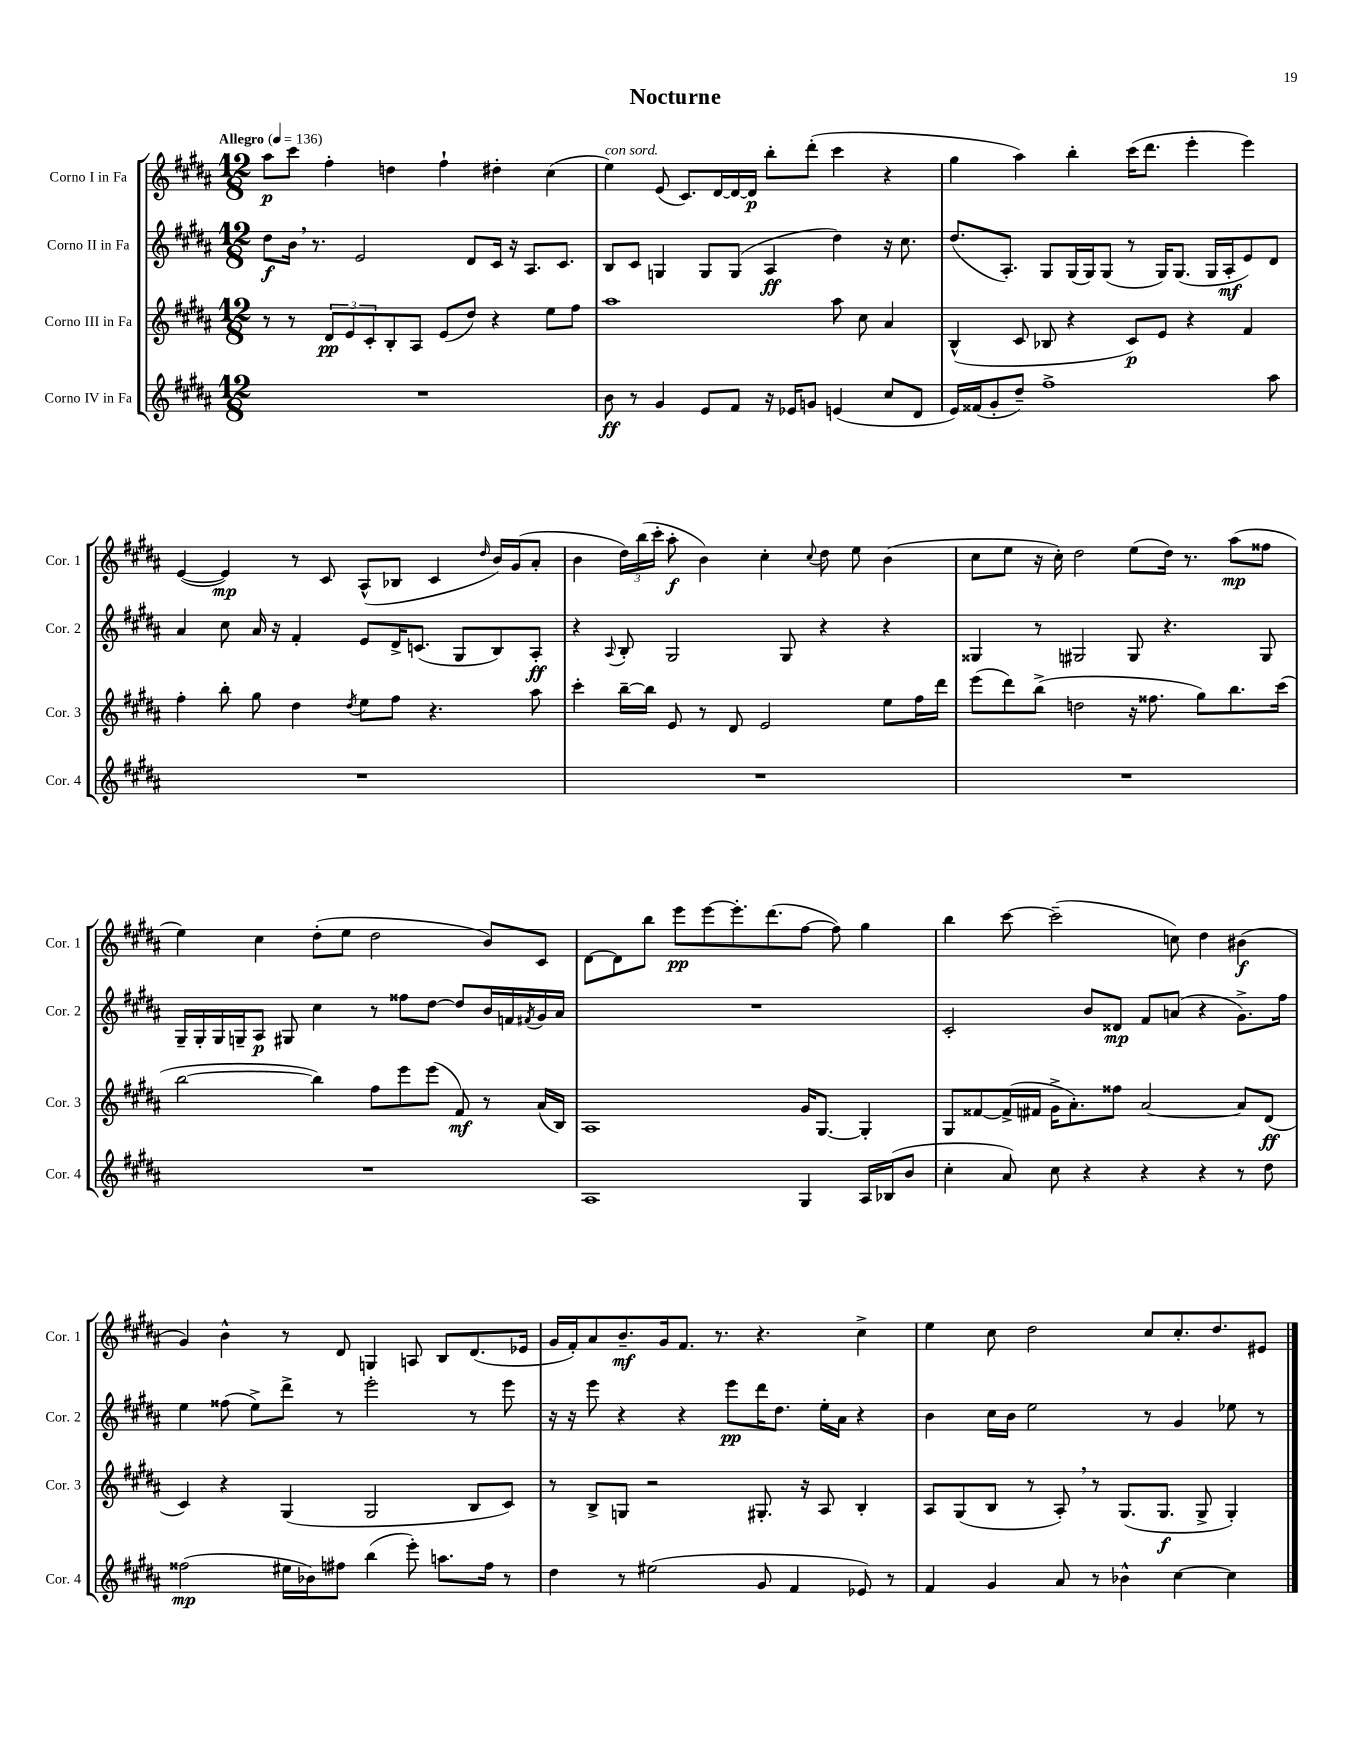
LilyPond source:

\header { title = "Nocturne" }
<<
\new StaffGroup <<
\new Staff = "s0" \with { instrumentName = "Corno I in Fa" shortInstrumentName = "Cor. 1" } {
    \clef treble \key b \major \numericTimeSignature \time 12/8 \tempo "Allegro" 4 = 136
    ais''8\p cis'''8 fis''4-. d''4 fis''4-! dis''4-. cis''4( |
    e''4^\markup { \italic "con sord." }) e'8( cis'8.) dis'16~ dis'16~ dis'16\p b''8-. dis'''8-.( cis'''4 r4 |
    gis''4 ais''4) b''4-. cis'''16( dis'''8. e'''4-. e'''4) |
    e'4~( e'4\mp) r8 cis'8 ais8-^( bes8 cis'4 \grace { dis''16 } b'16) gis'16( ais'8-. |
    b'4 \tuplet 3/2 { dis''16) b''16( cis'''16-. } ais''8-.\f b'4) cis''4-. \appoggiatura { cis''8 } dis''8 e''8 b'4( |
    cis''8 e''8 r16 cis''16-.) dis''2 e''8( dis''16) r8. ais''8\mp( fisis''8 |
    e''4) cis''4 dis''8-.( e''8 dis''2 b'8) cis'8 |
    dis'8~ dis'8 b''8 e'''8\pp e'''8~ e'''8.-. dis'''8.( fis''8~ fis''8) gis''4 |
    b''4 cis'''8~ cis'''2--( c''8) dis''4 bis'4\f( |
    gis'4) b'4-^ r8 dis'8 g4 a8 b8 dis'8.( ees'16 |
    gis'16 fis'16-.) ais'8 b'8.--\mf gis'16 fis'8. r8. r4. cis''4-> |
    e''4 cis''8 dis''2 cis''8 cis''8.-. dis''8. eis'8 \bar "|." |
}
\new Staff = "s1" \with { instrumentName = "Corno II in Fa" shortInstrumentName = "Cor. 2" } {
    \clef treble \key b \major \numericTimeSignature \time 12/8
    dis''8\f b'16 \breathe r8. e'2 dis'8 cis'16 r16 ais8. cis'8. |
    b8 cis'8 g4 g8 g8( ais4\ff dis''4) r16 cis''8. |
    dis''8.( ais8.-.) gis8 gis16( gis16) gis8( r8 gis16) gis8.( gis16 ais16-.\mf e'8) dis'8 |
    ais'4 cis''8 ais'16 r16 fis'4-. e'8 dis'16-> c'8.( gis8 b8) ais8-.\ff |
    r4 \appoggiatura { ais8 } b8-. gis2 gis8 r4 r4 |
    gisis4 r8 gis2 gis8 r4. gis8 |
    gis16-- gis16-. gis16 g16-- ais8\p gis8 cis''4 r8 fisis''8 dis''8~ dis''8 b'16 f'16 \acciaccatura { fis'8 } gis'16 ais'16 |
    R1. |
    cis'2-. b'8 disis'8\mp fis'8 a'8( r4 gis'8.->) fis''16 |
    e''4 fisis''8( e''8->) dis'''8-> r8 e'''2-. r8 e'''8 |
    r16 r16 e'''8 r4 r4 e'''8\pp dis'''16 dis''8. e''16-. ais'16 r4 |
    b'4 cis''16 b'16 e''2 r8 gis'4 ees''8 r8 \bar "|." |
}
\new Staff = "s2" \with { instrumentName = "Corno III in Fa" shortInstrumentName = "Cor. 3" } {
    \clef treble \key b \major \numericTimeSignature \time 12/8
    r8 r8 \tuplet 3/2 { dis'8\pp e'8 cis'8-. } b8-. ais8 e'8( dis''8) r4 e''8 fis''8 |
    ais''1 ais''8 cis''8 ais'4 |
    b4-^( cis'8 bes8 r4 cis'8\p) e'8 r4 fis'4 |
    fis''4-. b''8-. gis''8 dis''4 \acciaccatura { dis''8 } e''8 fis''8 r4. ais''8 |
    cis'''4-. b''16~-- b''16 e'8 r8 dis'8 e'2 e''8 fis''16 dis'''16 |
    e'''8( dis'''8) b''8->( d''2 r16 fisis''8. gis''8) b''8. cis'''16( |
    b''2~ b''4) fis''8 e'''8 e'''8( fis'8\mf) r8 ais'16( b16) |
    ais1 gis'16 gis8.~ gis4-. |
    gis8 fisis'8~ fisis'16->( fis'16 gis'16-> ais'8.-.) fisis''8 ais'2~ ais'8 dis'8\ff( |
    cis'4) r4 gis4( gis2 b8 cis'8) |
    r8 b8-> g8 r2 gis8.-. r16 ais8 b4-. |
    ais8 gis8( b8 r8 ais8-.) \breathe r8 gis8.( gis8.\f gis8-> gis4-.) \bar "|." |
}
\new Staff = "s3" \with { instrumentName = "Corno IV in Fa" shortInstrumentName = "Cor. 4" } {
    \clef treble \key b \major \numericTimeSignature \time 12/8
    R1. |
    b'8\ff r8 gis'4 e'8 fis'8 r16 ees'16 g'8 e'4( cis''8 dis'8 |
    e'16) fisis'16( gis'8-. dis''8--) fis''1-> ais''8 |
    R1. |
    R1. |
    R1. |
    R1. |
    ais1 gis4 ais16 bes16( b'8 |
    cis''4-. ais'8) cis''8 r4 r4 r4 r8 dis''8 |
    fisis''2\mp( eis''16 bes'16) fis''8 b''4( e'''8-.) a''8. fis''16 r8 |
    dis''4 r8 eis''2( gis'8 fis'4 ees'8) r8 |
    fis'4 gis'4 ais'8 r8 bes'4-^ cis''4~ cis''4 \bar "|." |
}
>>
>>
\layout { \context { \Score \remove "Bar_number_engraver" } }
